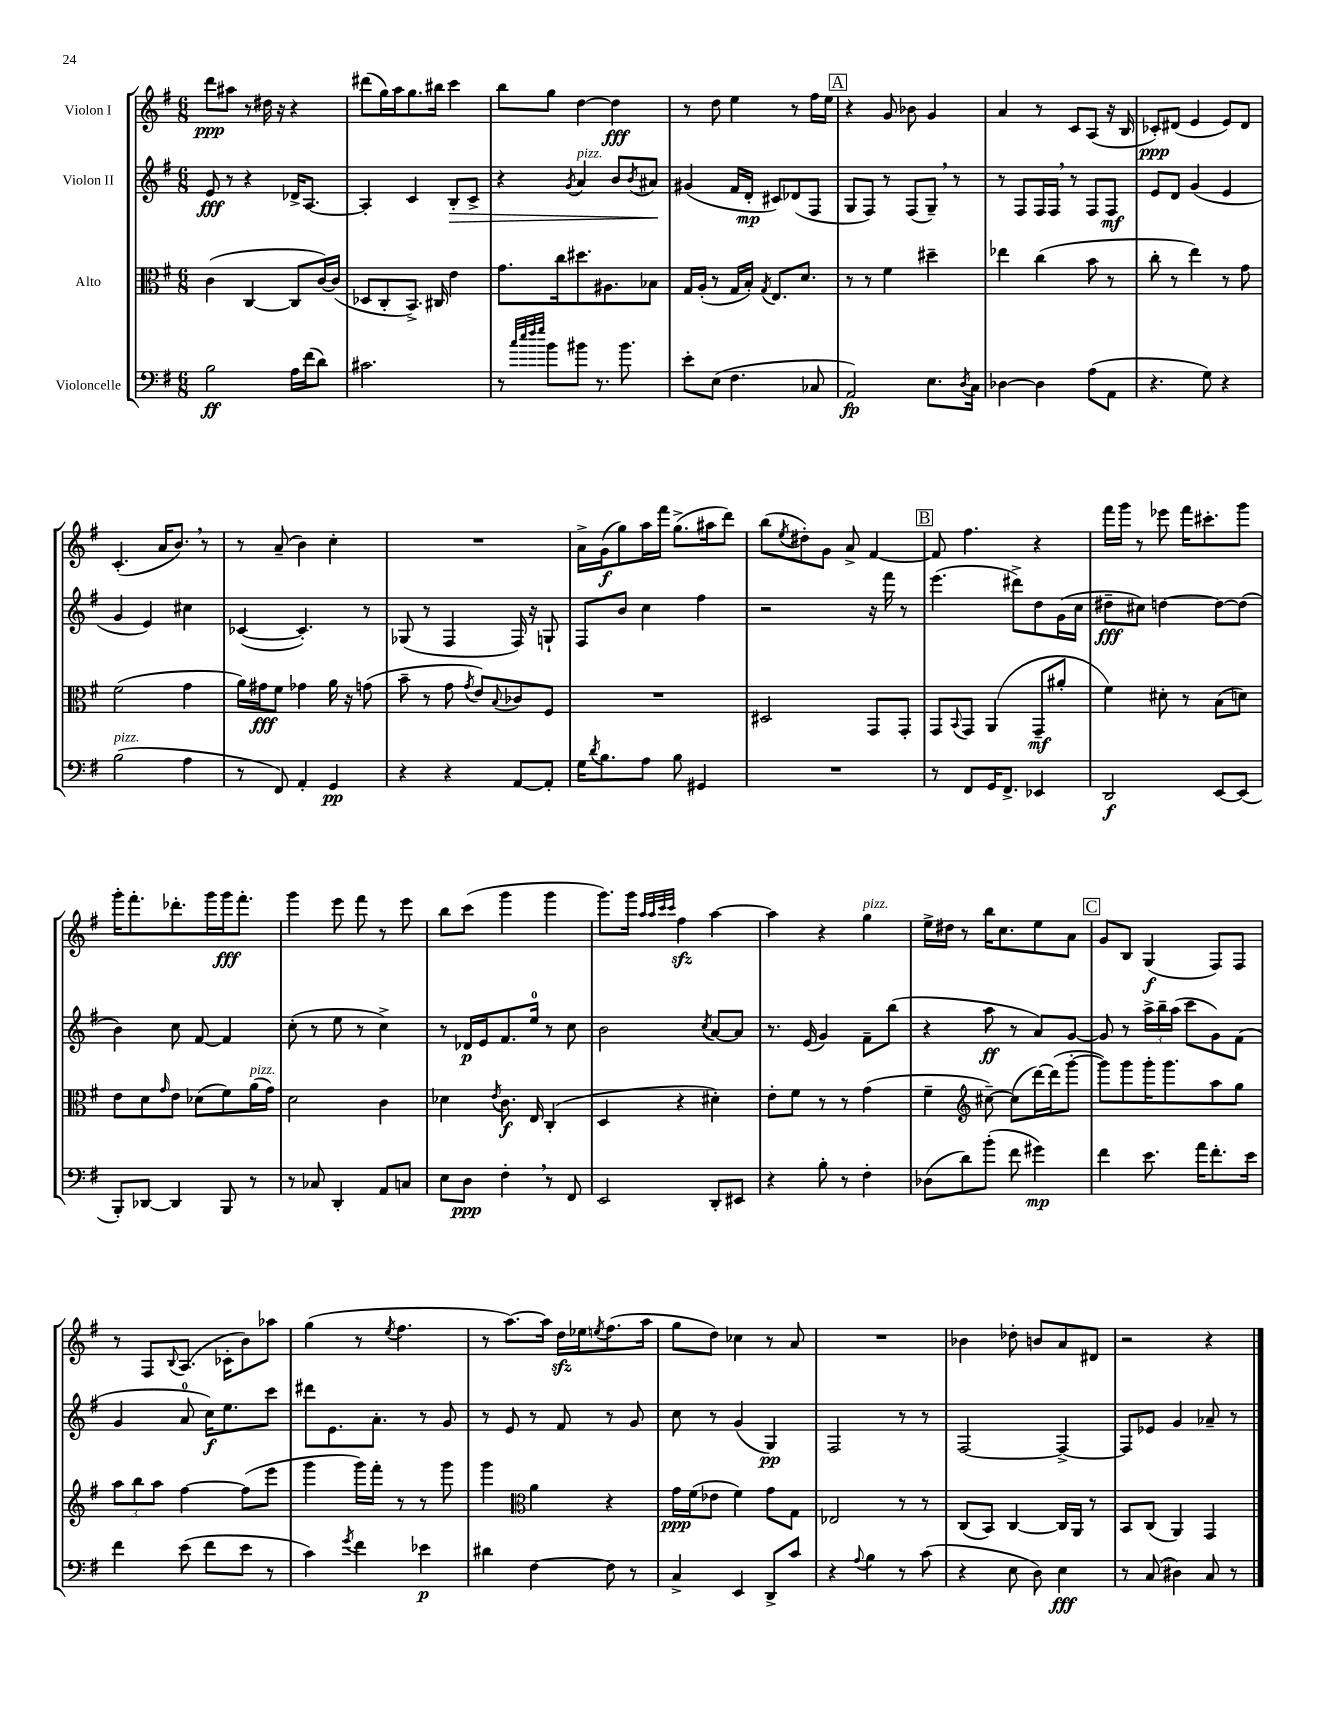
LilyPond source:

<<
\new StaffGroup <<
\new Staff = "s0" \with { instrumentName = "Violon I" } {
    \clef treble \key g \major \numericTimeSignature \time 6/8
    d'''8\ppp ais''8 r8 dis''16 r16 r4 |
    dis'''8( g''16) a''16 g''8. bis''16 c'''4 |
    b''8 g''8 d''4~ d''4\fff |
    r8 d''8 e''4 r8 fis''16 e''16 |
    \mark \markup { \box "A" } r4 g'8 bes'8 g'4 |
    a'4 r8 c'8 a8( r16 b16 |
    ces'8-.\ppp) dis'8( e'4 e'8) dis'8 |
    c'4.-.( a'16 b'8.) \breathe r8 |
    r8 a'8--( b'4) c''4-. |
    R2. |
    a'16-> g'16\f( g''8) a''16 fis'''16 g''8.->( ais''16 d'''8) |
    b''8( \acciaccatura { e''8 } dis''8-.) g'8 a'8-> fis'4~ |
    \mark \markup { \box "B" } fis'8 fis''4. r4 |
    fis'''16 g'''16 r8 ees'''8 fis'''16 cis'''8.-. g'''8 |
    g'''16-. fis'''8.-. des'''8.-. g'''16 g'''16\fff fis'''8.-. |
    g'''4 e'''8 fis'''8 r8 e'''8 |
    b''8 c'''8( g'''4 g'''4 |
    g'''8.) g'''16 \grace { a''32 a''32 c'''32 c'''32 } fis''4\sfz a''4~ |
    a''4 r4 g''4^\markup { \italic "pizz." } |
    e''16-> dis''16 r8 b''16 c''8. e''8 a'8 |
    \mark \markup { \box "C" } g'8 b8 g4\f( fis8) fis8 |
    r8 fis8 \appoggiatura { b8 } a8.( ces'16-. b'8) aes''8 |
    g''4( r8 \acciaccatura { e''8 } fis''4. |
    r8 a''8.~) a''16 d''16\sfz ees''16 \acciaccatura { e''8 } fis''8.( a''16 |
    g''8 d''8) ces''4 r8 a'8 |
    R2. |
    bes'4 des''8-. b'8 a'8 dis'8 |
    r2 r4 \bar "|." |
}
\new Staff = "s1" \with { instrumentName = "Violon II" } {
    \clef treble \key g \major \numericTimeSignature \time 6/8
    e'8\fff r8 r4 des'16-> a8.~ |
    a4-. c'4 b8-.\> c'8-> |
    r4 \acciaccatura { g'8 } a'4^\markup { \italic "pizz." } b'8 \acciaccatura { b'8 } ais'8\! |
    gis'4( fis'16 d'16-.\mp cis'8) des'8( fis8 |
    \mark \markup { \box "A" } g8 fis8) r8 fis8( g8--) \breathe r8 |
    r8 fis8 fis16 fis16 \breathe r8 fis8 fis8\mf |
    e'8 d'8 g'4( e'4 |
    g'4 e'4) cis''4 |
    ces'4~( ces'4.-.) r8 |
    ges8( r8 fis4 fis16) r16 g8-! |
    fis8 b'8 c''4 fis''4 |
    r2 r16 fis'''16 r8 |
    \mark \markup { \box "B" } e'''4.( dis'''8->) d''8 g'16( c''16 |
    dis''8--\fff cis''8) d''4~ d''8~ d''8( |
    b'4) c''8 fis'8~ fis'4 |
    c''8-.( r8 e''8 r8 c''4->) |
    r8 des'16\p e'16 fis'8. e''16-0 r8 c''8 |
    b'2 \acciaccatura { c''8 } a'8~ a'8 |
    r8. e'16( g'4) fis'8-- b''8( |
    r4 a''8\ff r8 a'8) g'8~ |
    \mark \markup { \box "C" } g'8 r8 \tuplet 3/2 { a''16-> b''16-- a''16( } c'''8 g'8) fis'8( |
    g'4 a'8-0 c''16\f) e''8. c'''8 |
    dis'''8 e'8. a'8.-. r8 g'8 |
    r8 e'8 r8 fis'8 r8 g'8 |
    c''8 r8 g'4( g4\pp) |
    fis2 r8 r8 |
    fis2~ fis4~-> |
    fis8 ees'8 g'4 aes'8-- r8 \bar "|." |
}
\new Staff = "s2" \with { instrumentName = "Alto" } {
    \clef alto \key g \major \numericTimeSignature \time 6/8
    c'4( c4~ c8 c'16~) c'16( |
    des8 c8-. b,8.->) cis16 e'4 |
    g'8. c''16 dis''8. ais8. bes8 |
    g16 a16-.( r8 g16 b16-.) \acciaccatura { g8 } e8. d'8. |
    \mark \markup { \box "A" } r8 r8 fis'4 dis''4-- |
    ees''4 c''4( b'8 r8 |
    c''8-. r8 e''4) r8 g'8 |
    fis'2( g'4 |
    a'16) gis'16\fff fis'8 ges'4 a'16 r16 g'8( |
    b'8-- r8 g'8 \acciaccatura { g'8 } e'8) \appoggiatura { b8 } ces'8 fis8 |
    R2. |
    dis2 g,8 g,8-. |
    \mark \markup { \box "B" } g,8 \appoggiatura { b,8 } g,8 a,4( g,8--\mf ais'8-. |
    fis'4) dis'8-. r8 b8( d'8) |
    e'8 d'8 \grace { g'16 } e'8 des'8( fis'8) a'16^\markup { \italic "pizz." }( g'16) |
    d'2 c'4 |
    des'4 \acciaccatura { e'8 } c'8.\f e16 c4-.( |
    d4 r4 dis'4-.) |
    e'8-. fis'8 r8 r8 g'4( |
    fis'4-- \clef treble cis''8~--) cis''8( d'''16~) d'''16( g'''8~-. |
    \mark \markup { \box "C" } g'''8) g'''8 g'''16-. g'''8. a''8 g''8 |
    \tuplet 3/2 { a''8 b''8 a''8 } fis''4~ fis''8( e'''8 |
    g'''4 g'''16) fis'''16-. r8 r8 g'''8 |
    g'''4 \clef alto a'4 r4 |
    g'16\ppp fis'16( ees'8 fis'4) g'8 g8 |
    ees2 r8 r8 |
    c8( b,8) c4~ c16 a,16 r8 |
    b,8 c8( a,4) g,4 \bar "|." |
}
\new Staff = "s3" \with { instrumentName = "Violoncelle" } {
    \clef bass \key g \major \numericTimeSignature \time 6/8
    b2\ff a16 fis'16( d'8) |
    cis'2. |
    r8 \grace { c''32 e''32 fis''32 g''32 } b'8 bis'8 r8. bis'8. |
    e'8-. e8( fis4. ces8 |
    \mark \markup { \box "A" } a,2\fp) e8. \acciaccatura { d8 } c16 |
    des4~ des4 a8( a,8 |
    r4. g8) r4 |
    b2^\markup { \italic "pizz." }( a4 |
    r8 fis,8) a,4-. g,4\pp |
    r4 r4 a,8~ a,8-. |
    g16 \acciaccatura { d'8 } b8. a8 b8 gis,4 |
    R2. |
    \mark \markup { \box "B" } r8 fis,8 g,16 fis,8.-> ees,4 |
    d,2\f e,8~ e,8( |
    b,,8-.) des,8~ des,4 b,,8 r8 |
    r8 ces8 d,4-. a,8 c8 |
    e8 d8\ppp fis4-. \breathe r8 fis,8 |
    e,2 d,8-. eis,8 |
    r4 b8-. r8 fis4-. |
    des8( d'8) b'8-.( fis'8 gis'4\mp) |
    \mark \markup { \box "C" } fis'4 e'8. a'16 fis'8.-. e'16 |
    fis'4 e'8( fis'8 e'8 r8 |
    c'4) \acciaccatura { g'8 } fis'4 ees'4\p |
    dis'4 fis4~ fis8 r8 |
    c4-> e,4 d,8-> c'8 |
    r4 \appoggiatura { a8 } b4 r8 c'8( |
    r4 e8 d8) e4\fff |
    r8 c8( dis4) c8 r8 \bar "|." |
}
>>
>>
\layout { \context { \Score \remove "Bar_number_engraver" } }
